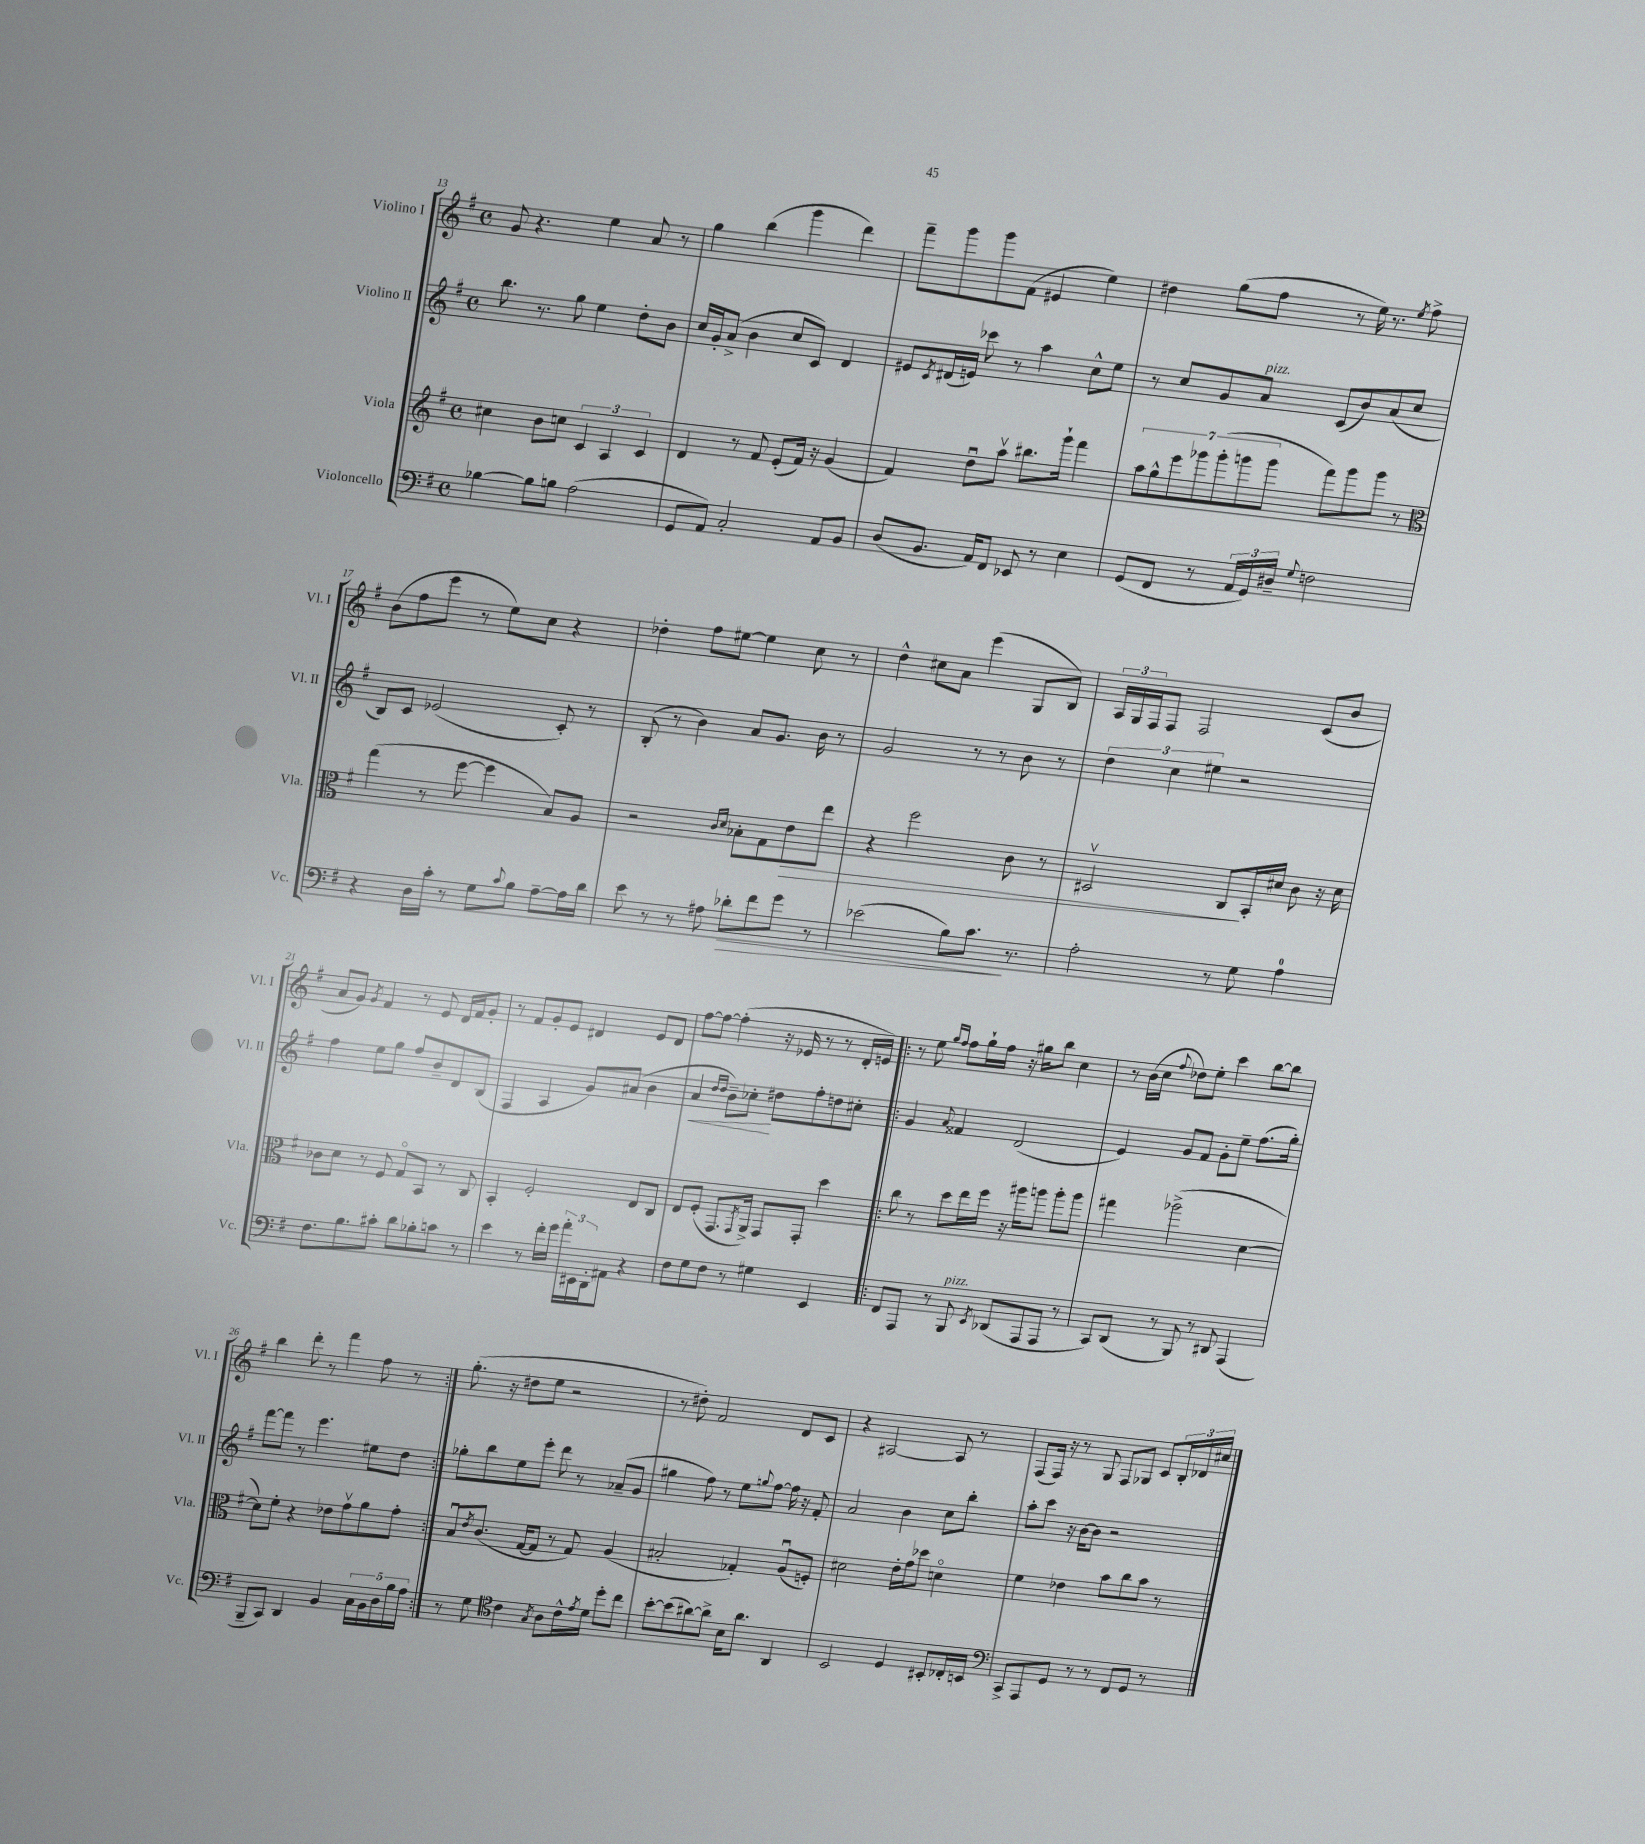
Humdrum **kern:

**kern	**kern	**kern	**kern
*staff4	*staff3	*staff2	*staff1
*clefF4	*clefG2	*clefG2	*clefG2
*k[f#]	*k[f#]	*k[f#]	*k[f#]
*M4/4	*M4/4	*M4/4	*M4/4
*met(c)	*met(c)	*met(c)	*met(c)
[4B-\	4cc#\	8.bb\	8g/
.	.	.	4.r
.	.	8.r	.
8B-\]L	8b\L	.	.
8B\J	8cc\J	8gg\	.
(2A\	6c/	4ee\	4ee\
.	6A/	.	.
.	.	8dd'\L	8a/
.	6c/	.	.
.	.	8b\J	8r
=	=	=	=
8GG/L	4d/	16cc/LL	4gg\
.	.	16g'/J	.
8AA/J)	.	(8a^/J	.
2C'/	8r	4b\	(4bb\
.	8f#/	.	.
.	(8e'/L	8cc/L	4ggg\
.	16f#/Jk)	8c/J)	.
.	16r	.	.
8AA/L	(4g/	4d/	4ddd\)
8BB/J	.	.	.
=	=	=	=
(8D/L	4f#/)	8e#/L	8fff#~\L
.	.	8qc/	.
8.BB/J	.	(16d#/L	8ggg\
.	.	16e/JJ)	.
.	8ddu\L	8ccc-\	8ggg\
16AA/LK)	.	.	.
8FF#/J	8aav\J	8r	(8f#\J
8EE-/	8.bb#\L	4aa\	4e#/
8r	.	.	.
.	16ggg`\Jk	.	.
4E\	4fff#\	8cc^^\L	4ee\)
.	.	8ee\J	.
=	=	=	=
(8GG/L	14aa\L	8r	4dd#\
.	14gg^^\	.	.
8FF#/J	.	8cc/L	.
.	14eee\	.	.
.	14ggg-\	.	.
8r	.	8g/	(8gg\L
.	(14ggg-'\	.	.
.	14ggg\	.	.
24AA/LL	.	8a/J	8ff#\J
24GG/)	.	.	.
.	14ggg\J	.	.
24D#~/JJ	.	.	.
8qqG/	.	.	.
2F\	8fff#\L)	(8c/L	8r
.	8ggg\	8b/)	16ee\)
.	.	.	8.r
.	8ggg\J	(8a/	.
.	.	.	8qee/
.	8r	8cc/J	8ff#^\
=	=	=	=
*	*clefC3	*	*
4r	(4gg\	8B/L)	(8b\L
.	.	8c/J	8ff#\
16D\LL	8r	(2e-/	8eee\J
16c'\JJ	.	.	.
8r	[8ff#\	.	8r
8G\L	4ff#\]	.	8ee\L)
8qqc/	.	.	.
8B\J	.	.	8cc\J
[8A~\L	8B/L)	8c'/)	4r
16A\]L	8A/J	8r	.
16d\JJ	.	.	.
=	=	=	=
8e\	2r	(8B'/	4dd-'\
8r	.	8r	.
8r	.	4b\)	8ff#\L
8A#\	.	.	[8ee#\J
.	16qqc/LL	.	.
.	16qqd/JJ	.	.
8d-'\L	8B-'\L	8a/L	4ee#\]
8f#\	8G\	8.g/J	.
8g\J	8e\	.	8cc\
.	.	16b\	.
8r	8ee\J	8r	8r
=	=	=	=
(2e-\	4r	2g/	4dd^^\
.	2ff#\	.	8cc#\L
.	.	.	8a\J
8B\L)	.	8r	(4eee\
8.c\J	.	8r	.
.	8c\	8b\	8G/L
8.r	.	.	.
.	8r	8r	8B/J)
=	=	=	=
2A'\	2D#v/	6dd\	24A/LL
.	.	.	24G/
.	.	.	24F#/J
.	.	.	8F#/J
.	.	6cc\	.
.	.	.	2F#/
.	.	6ee#\	.
8r	8C/L	2r	.
8G\	16BB'/L	.	.
.	16d#/JJ	.	.
4A\	8c\	.	(8c/L
.	16r	.	8b/J
.	16d#\	.	.
=	=	=	=
8.F#\L	8c-\L	4ff#\	8a/L
.	8d\J	.	8g/J)
8.B\	.	.	.
.	.	.	8qg/
.	8r	8ee\L	4f#/
8c#'\J	8F#/	8gg\J	.
8d\L	8Go/L	8ff#/L	8r
8B-'\	8BB/J	8b~/	8e/
8c\J	8r	8d/	16d/LL
.	.	.	16f#/J
8r	8C/	(8B/J	8g'/J
=	=	=	=
4e\	4BB'/	4F#/	8r
.	.	.	8f#/L
8r	2F#'/	4A/	8g'/
16f#'\LL	.	.	8e/J
16g\JJ	.	.	.
24a'\LL	.	8g/L)	4d#/
24EE#\	.	.	.
24DD'\J	.	.	.
8AA#\J	.	(8a#/J	.
4r	8E/L	4b\	8e/L
.	8C/J	.	8d#/J
=	=	=	=
8F#\L	8E/L	4a/	[8ff#\L
8G\	(8F#'/J	.	8ff#\_J
.	.	16qqdd/LL	.
.	.	16qqdd/JJ	.
8F#\J	8.GG/L	8b~\L)	(4ff#'\]
8r	.	8cc-'\J	.
.	8qGG/	.	.
.	16AA^/Jk)	.	.
4G#\	8GG/L	8dd#\L	16r
.	.	.	16e-/
.	8GG'/J	8ff#'\	8r
4EE/	4dd\	8dd\	8r
.	.	8cc#'\J	16d'/LL
.	.	.	16e/JJ)
=!|:	=!|:	=!|:	=!|:
8FF#/L	8cc\	4g/	8r
8AAA/J	8r	.	8ee\
.	.	.	16qqgg/LL
.	.	8qqa/	16qqff#/JJ
8r	8dd\L	4f##/	8ff#\L
8BBB/	16ee\L	.	16gg`\L
.	16ff#\JJ	.	16ff#\JJ
8qEE/	.	.	.
(8DD-/L	16r	(2d/	16r
.	16aa#\LK	.	16gg#\LK
8AAA/	8aa\J	.	8bb\J
8AAA/J	8aa'\L	.	4cc\
8r	8aa\J	.	.
=	=	=	=
8CC/L)	4gg#\	4e/)	8r
(8DD/J	.	.	(16b\LL
.	.	.	16cc\JJ
.	.	.	8qqff#/
8r	(2aa-^\	8g/L	8dd-\L)
8BBB/)	.	8f#/J	8ee'\J
8r	.	8g'\L	4ccc\
8DD#/	.	8ee~\J	.
(4AAA/	[4d\	(8.ff#\L	[8bb\L
.	.	.	8bb\]J
.	.	16gg'\Jk)	.
=	=	=	=
8BBB~/L	8d\]L)	[8fff#\L	4bb\
8CC/J)	8f#'\J	8fff#\]J	.
4DD/	4r	8r	8ddd'\
.	.	4.eee\	8r
4BB/	8e-\L	.	4fff#\
.	8gv\	.	.
20C\LL	8a\	8ee#\L	8ff#\
20BB\	.	.	.
20D\	.	.	.
.	8g'\J	8dd\J	8r
20B\	.	.	.
20A\JJ	.	.	.
=:|!	=:|!	=:|!	=:|!
8r	8Bu/L	8gg-'\L	(8.gg'\
.	8qe/	.	.
8G\	(8.c/J	8bb\	.
.	.	.	16r
*clefC4	*	*	*
4c\	.	8ee\	8dd#\L
.	[16G/LK	.	.
.	8G/]J	8eee'\J	8ee\J
8qG/	.	.	.
8A\L	8r	8ddd\	2r
16c^^\L	8G/)	8r	.
8qe/	.	.	.
16d\JJ	.	.	.
8dd'\L	(4A/	(8a-~/L	.
8cc\J	.	8g/J	.
=	=	=	=
[8b'\L	2B#'/	4gg#\	8r
(8b\]	.	.	8dd#'\)
[8a#\)	.	8ff#\)	2f#/
8a#^\]J	.	8r	.
16B\LK	4G-'/)	8ee\L	.
8.a#\J	.	.	.
.	.	8qqgg/	.
.	.	[8ff#\J	.
4AA/	(8Au/L	16ff#\]	8d/L
.	.	16r	.
.	8F'/J)	8f#'/	8c/J
=	=	=	=
2BB/	2d#\	2a/	4r
.	.	.	[2A#/
4D/	16e'\LL	4b\	.
.	16g\J	.	.
.	8dd-\J	.	.
8BB#'/L	4do\	8cc\L	8A#/]
16C-'/L	.	8bb'\J	8r
16BB/JJ	.	.	.
=	=	=	=
*clefF4	*	*	*
8CC^/L	4f#\	8aa'\L	(8F#/L
8AAA/	.	8ccc\J	16F#/Jk)
.	.	.	16r
8GG/J	4e-\	16r	8r
.	.	[16b\LK	.
8r	.	8b\]J	8G/
8r	8b\L	2r	8F#/L
8FF#/L	8cc\	.	8G-/J
8GG/J	8b\J	.	8c/L
8r	8r	.	24B'/L
.	.	.	24d-/
.	.	.	24cc#/JJ
==	==	==	==
*-	*-	*-	*-
